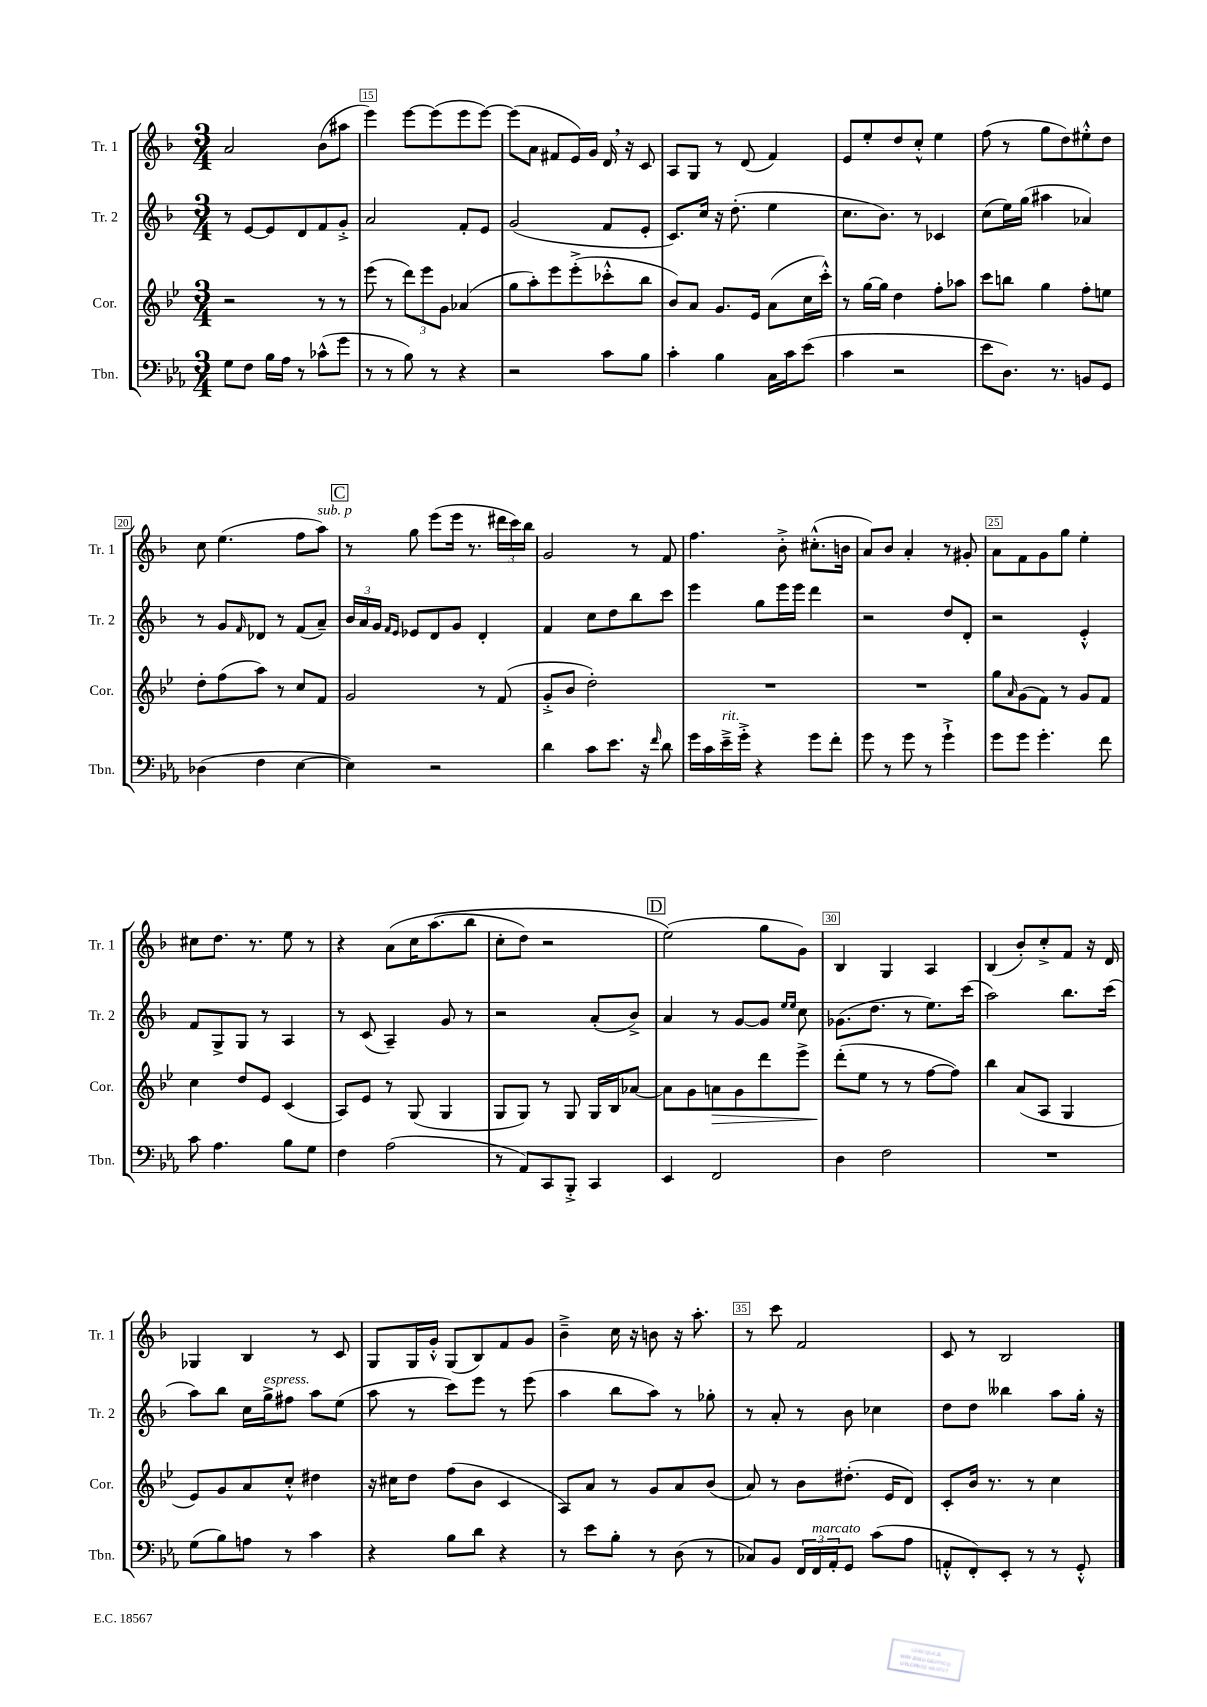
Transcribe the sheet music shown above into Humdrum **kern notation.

**kern	**kern	**kern	**kern
*staff4	*staff3	*staff2	*staff1
*clefF4	*clefG2	*clefG2	*clefG2
*k[b-e-a-]	*k[b-e-]	*k[b-]	*k[b-]
*M3/4	*M3/4	*M3/4	*M3/4
8G\L	2r	8r	2a/
8F\J	.	[8e/L	.
16B-\LL	.	8e/]	.
16A-\JJ	.	.	.
8r	.	8d/	.
(8c-^^\L	8r	8f/	(8b-\L
8g\J	8r	8g'^/J	8aa#\J
=	=	=	=
8r	(8eee-\	2a/	4eee\)
8r	8r	.	.
8B-\)	12ddd\L)	.	[8eee\L
.	12eee-\	.	.
8r	.	.	(8eee\]
.	12g\J	.	.
4r	(4a-/	8f'/L	8eee\
.	.	8e/J	[8eee\J)
=	=	=	=
2r	8gg\L	(2g/	(8eee\]L
.	8aa'\)	.	8a\J
.	8eee-\	.	8f#/L
.	(8eee-'^\	.	16e/L)
.	.	.	16g/JJ
8c\L	8ccc-'^^\	8f/L	16d/
.	.	.	16r
8B-\J	8bb-\J	8e'/J	8c/
=	=	=	=
4c'\	8b-/L)	8.c/L)	8A/L
.	8a/J	.	8G/J
.	.	16cc/Jk	.
4B-\	8.g/L	16r	8r
.	.	(8.dd'\	.
.	.	.	(8d/
.	16e-/Jk	.	.
16C\LL	(8a\L	4ee\	4f/)
16c\J	.	.	.
(8e-\J	16cc\L	.	.
.	16ccc'^^\JJ)	.	.
=	=	=	=
4c\	8r	8.cc\L	8e/L
.	[16gg\LL	.	8ee'/
.	16gg\]JJ	8.b-\J)	.
2r	4dd\	.	8dd/
.	.	8r	8cc'^^/J
.	8ff'\L	4c-/	4ee\
.	8aa-\J	.	.
=	=	=	=
8e-\L	8ccc\L	(8cc\L	(8ff\
8.D\J)	8bb\J	16ee\L)	8r
.	.	(16gg\JJ	.
.	4gg\	4aa#\	8gg\L
8.r	.	.	.
.	.	.	8dd\)
8BB/L	8ff'\L	4a-/)	8ee#'^^\
8GG/J	8ee\J	.	8dd\J
=	=	=	=
(4D-\	8dd'\L	8r	8cc\
.	(8ff\	8g/L	(4.ee\
.	.	16qqf/	.
4F\	8aa\J)	8d-/J	.
.	8r	8r	.
[4E-\	8cc/L	(8f/L	8ff\L
.	8f/J	8a~/J)	8aa\J)
=	=	=	=
4E-\])	2g/	24b-/LL	8r
.	.	24a/	.
.	.	24g/JJ	.
.	.	16qqf/LL	.
.	.	16qqe/JJ	.
.	.	8e-/L	8gg\
2r	.	8d/	(8eee\L
.	.	8g/J	16eee\Jk
.	.	.	8.r
.	8r	4d'/	.
.	(8f/	.	24ddd#\LL
.	.	.	24ccc\)
.	.	.	24bb-\JJ
=	=	=	=
4d\	8g'^/L	4f/	2g/
.	8b-/J	.	.
8c\L	2dd'\)	8cc\L	.
8.e-\J	.	8dd\	.
.	.	8bb-\	8r
16r	.	.	.
16qqf/	.	.	.
8d\	.	8ccc\J	8f/
=	=	=	=
16g\LL	2.r	4eee\	4.ff\
16c\	.	.	.
16e-~^\	.	.	.
16g'^\JJ	.	.	.
4r	.	8gg\L	.
.	.	16eee\L	8b-'^\
.	.	16eee\JJ	.
8g\L	.	4ddd\	(8.cc#'^^\L
8f'\J	.	.	.
.	.	.	16b\Jk
=	=	=	=
8g\	2.r	2r	8a/L)
8r	.	.	8b-/J
8g\	.	.	4a'/
8r	.	.	.
4g`^\	.	8dd/L	8r
.	.	8d'/J	8g#'/
=	=	=	=
8g\L	8gg\L	2r	8a\L
.	16qqa/	.	.
8g\J	(8g\	.	8f\
4.g'\	8f\J)	.	8g\
.	8r	.	8gg\J
.	8g/L	4e'^^/	4ee'\
8f\	8f/J	.	.
=	=	=	=
8c\	4cc\	8f/L	8cc#\L
4.A-\	.	8G^/	8.dd\J
.	8dd/L	8G/J	.
.	.	.	8.r
.	8e-/J	8r	.
8B-\L	(4c/	4A/	8ee\
8G\J	.	.	8r
=	=	=	=
4F\	8A/L)	8r	4r
.	8e-/J	(8c/	.
(2A-\	8r	4A~/)	&(8a\L
.	(8G/	.	16cc\K
.	.	.	(8.aa\
.	4G/	8g/	.
.	.	8r	8bb-\J
=	=	=	=
8r	8G/L	2r	8cc'\L
8AA-/L)	8G/J)	.	8dd\J)
8CC/	8r	.	2r
8BBB-'^/J	8G/	.	.
4CC/	16G/LL	(8a'/L	.
.	16B-/J	.	.
.	[8a-/J	8b-^/J)	.
=	=	=	=
4EE-/	8a-\]L	4a/	(2ee\&)
.	8g\	.	.
2FF/	8a\	8r	.
.	8g\	[8g/L	.
.	8ddd\	8g/]J	8gg\L
.	.	16qqee/LL	.
.	.	16qqee/JJ	.
.	8eee-^\J	8cc\	8g\J)
=	=	=	=
4D\	(8ddd'\L	(8.g-\L	4B-/
.	8ee-\J	.	.
.	.	8.dd\J	.
2F\	8r	.	4G/
.	8r	8r	.
.	[8ff\L	8.ee\L)	4A/
.	8ff\]J)	.	.
.	.	(16ccc\Jk	.
=	=	=	=
2.r	4bb-\	2aa\)	(4B-/
.	(8a/L	.	8b-'/L)
.	8A/J	.	8cc'^/
.	4G/	8.bb-\L	8f/J
.	.	.	16r
.	.	(16ccc\Jk	16d/
=	=	=	=
(8G\L	8e-/L)	8aa\L)	4G-/
8B-\)	8g/	8bb-\J	.
8A\J	8a/	16cc\LL	4B-/
.	.	16gg^\J	.
8r	8cc'^^/J	8ff#\J	.
4c\	4dd#\	8aa\L	8r
.	.	(8ee\J	8c/
=	=	=	=
4r	16r	8aa\	8G/L
.	16cc#\LK	.	.
.	8dd\J	8r	16G/L
.	.	.	16g'^^/JJ
8B-\L	(8ff\L	8ccc\L)	(8G/L
8d\J	8b-\J	8eee\J	8B-/)
4r	4c/	8r	8f/
.	.	(8eee\	8g/J
=	=	=	=
8r	8A/L)	4aa\	4b-~^\
8e-\L	8a/J	.	.
8B-'\J	8r	8bb-\L	16cc\
.	.	.	16r
8r	8g/L	8aa\J)	8b\
(8D\	8a/	8r	16r
.	.	.	8.aa'\
8r	(8b-/J	8gg-'\	.
=	=	=	=
8C-/L)	8a/)	8r	8r
8BB-/J	8r	8a'/	8ccc\
24FF/LL	8b-\L	8r	2f/
24FF/	.	.	.
24AA-'/J	.	.	.
8GG/J	(8.dd#'\J	8b-\	.
(8c\L	.	4cc-\	.
.	16e-/LK	.	.
8A-\J	8d/J)	.	.
=	=	=	=
8AA'^^/L	8c'/L	8dd\L	8c/
8FF'/)	16b-/Jk	8dd\J	8r
.	8.r	.	.
8EE-'/J	.	4bb--\	2B-/
8r	8r	.	.
8r	4cc\	8aa\L	.
8GG'^^/	.	16gg'\Jk	.
.	.	16r	.
==	==	==	==
*-	*-	*-	*-
